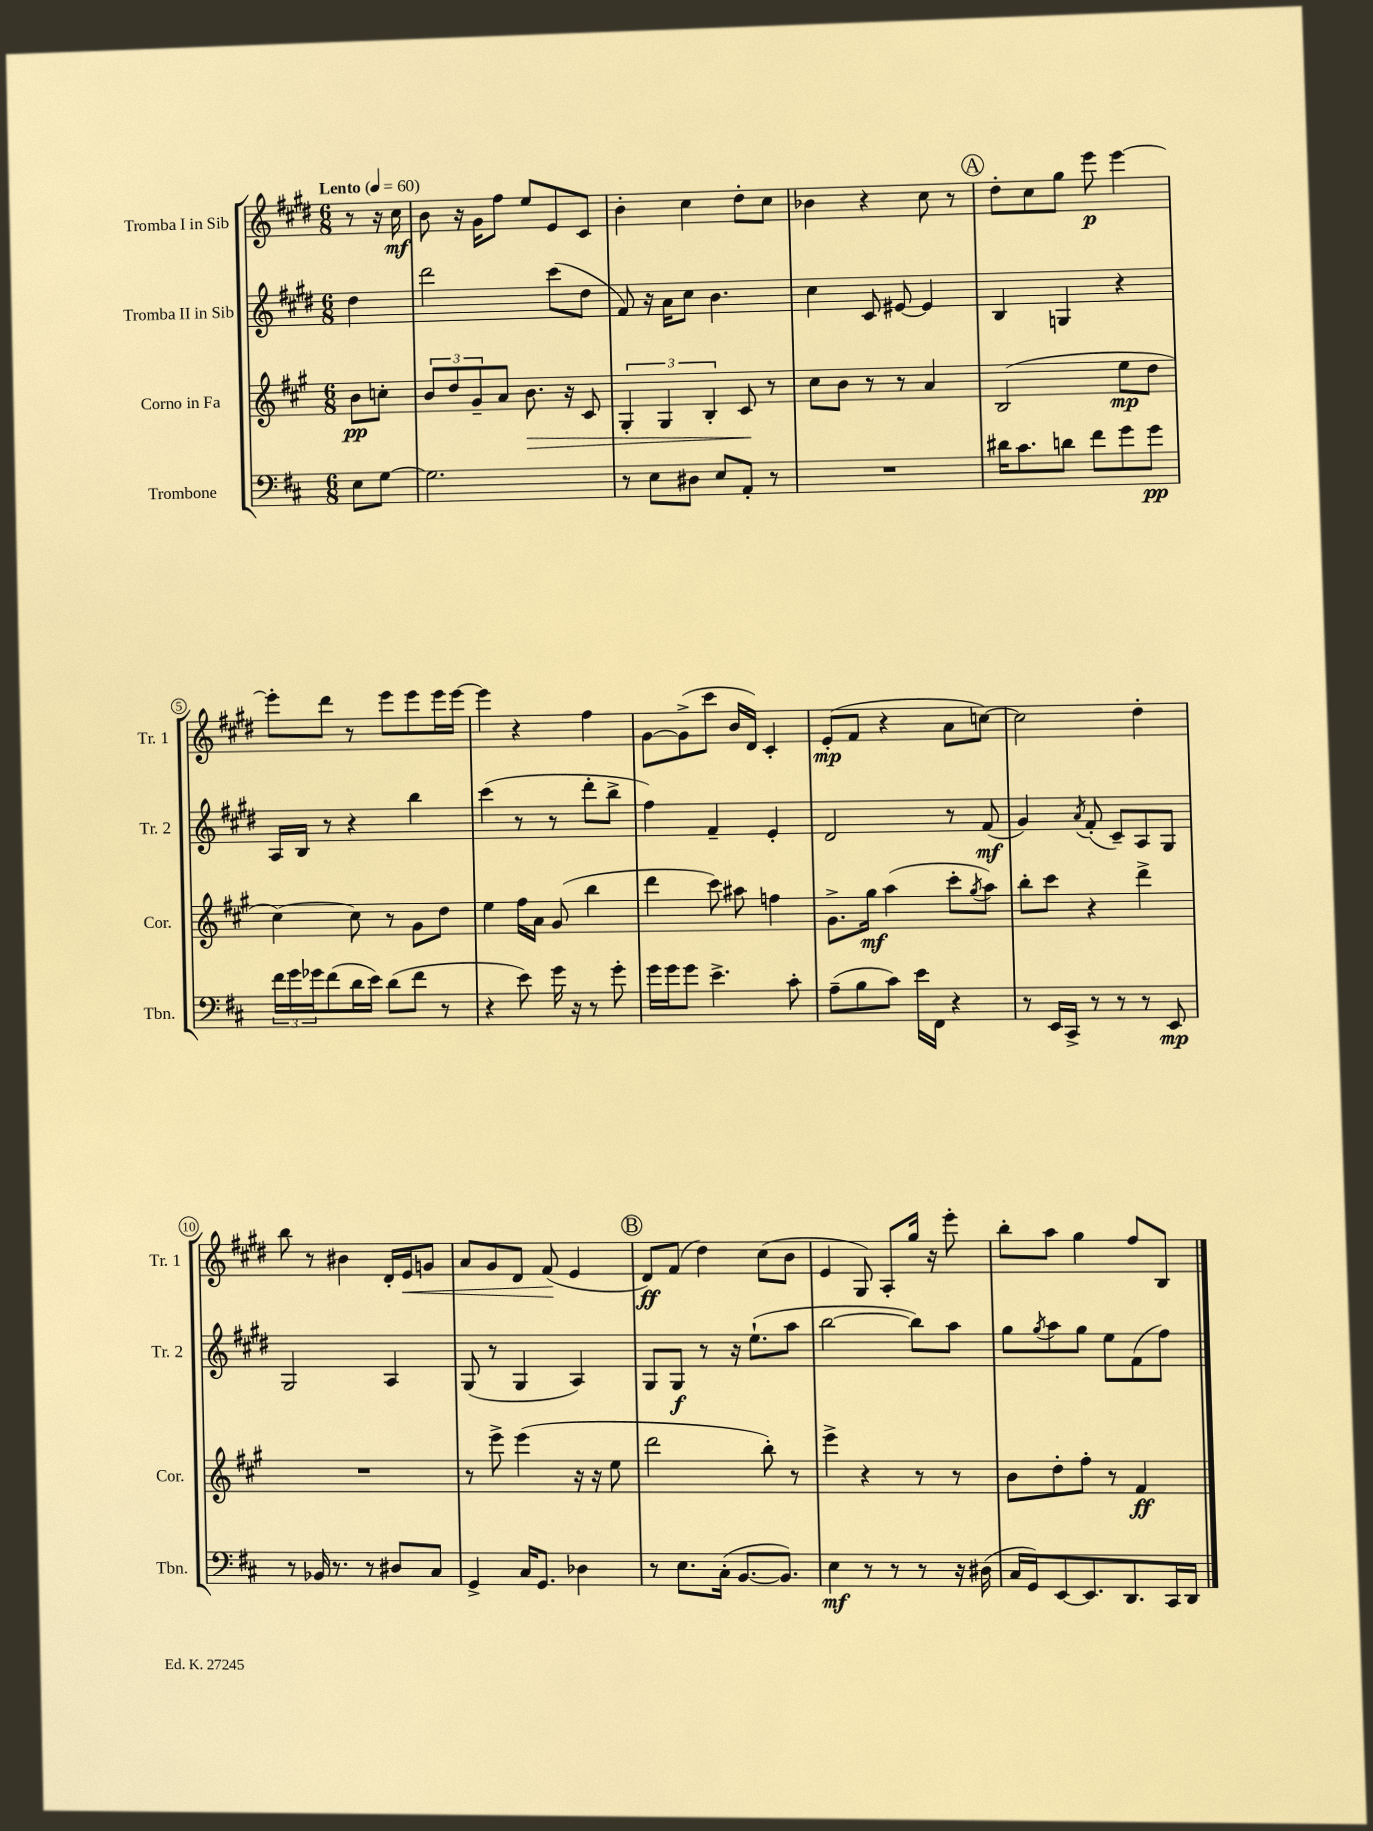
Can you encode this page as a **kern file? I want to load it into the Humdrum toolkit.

**kern	**kern	**kern	**kern
*staff4	*staff3	*staff2	*staff1
*clefF4	*clefG2	*clefG2	*clefG2
*k[f#c#]	*k[f#c#g#]	*k[f#c#g#d#]	*k[f#c#g#d#]
*M6/8	*M6/8	*M6/8	*M6/8
*MM60	*MM60	*MM60	*MM60
8E	8b	4dd#	8r
[8G	8cc'	.	16r
.	.	.	16cc#
=	=	=	=
2.G]	12b	2ddd#	8b
.	12dd	.	.
.	.	.	16r
.	12g#~	.	.
.	.	.	16g#
.	8a	.	8ff#
.	8.b	.	8ee
.	.	(8ccc#	8e
.	16r	.	.
.	8c#	8dd#	8c#
=	=	=	=
8r	6G#'	8f#)	4b'
8E	.	16r	.
.	6G#	.	.
.	.	16a	.
8D#	.	8cc#	4cc#
.	6B'	.	.
8E	.	4.b	.
8AA'	8c#	.	8dd#'
8r	8r	.	8cc#
=	=	=	=
2.r	8cc#	4cc#	4b-
.	8b	.	.
.	8r	8c#	4r
.	8r	[8e#	.
.	4a	4e#]	8cc#
.	.	.	8r
=	=	=	=
16d#	(2B	4B	8dd#'
8.c#	.	.	.
.	.	.	8cc#
8d	.	4G	8gg#
8f#	.	.	8eee
8g	8ee	4r	[4eee
8g	8dd	.	.
=	=	=	=
24f#	[4cc#)	16A	8eee']
24g	.	.	.
.	.	16B	.
24g-	.	.	.
(8f#	.	8r	8ddd#
16d	8cc#]	4r	8r
16e)	.	.	.
(8d	8r	.	8eee
8f#	8g#	4bb	8eee
8r	8dd	.	16eee
.	.	.	[16eee
=	=	=	=
4r	4ee	(4ccc#	4eee]
8e)	16ff#	8r	4r
.	16a	.	.
16g	(8g#	8r	.
16r	.	.	.
8r	4bb	8ddd#'	4ff#
8g'	.	8bb^	.
=	=	=	=
16g	4ddd	4ff#)	[8g#
16g	.	.	.
8g	.	.	(8g#^]
4.e^	8ccc#)	4f#~	8ccc#
.	8aa#	.	16b
.	.	.	16d#)
.	4ff	4e'	4c#'
8c#'	.	.	.
=	=	=	=
(8A~	8.g#^	2d#	(8e'
8B	.	.	8f#
.	16gg#	.	.
8c#)	(4aa	.	4r
16e	.	.	.
16FF#	.	.	.
4r	8ccc#'	8r	8a
.	8qgg#	.	.
.	8aa)	(8f#	[8cc)
=	=	=	=
8r	8bb'	4g#)	2cc]
16EE	8ccc#	.	.
16CC#^	.	.	.
.	.	8qa	.
8r	4r	(8f#'	.
8r	.	8c#~)	.
8r	4ddd^	8A	4dd#'
8EE	.	8G#	.
=	=	=	=
8r	2.r	2G#	8bb
16BB-	.	.	8r
8.r	.	.	.
.	.	.	4b#
8r	.	.	.
8D#	.	4A	16d#'
.	.	.	16e
8C#	.	.	8g
=	=	=	=
4GG^	8r	(8G#	8a
.	8eee^	8r	8g#
16C#	(4eee	4G#	8d#
8.GG	.	.	.
.	.	.	(8f#
4D-	16r	4A)	4e
.	16r	.	.
.	8ee	.	.
=	=	=	=
8r	2ddd	8G#	8d#)
8.E	.	8G#	(8f#
.	.	8r	4dd#)
(16C#'	.	.	.
[8.BB	.	16r	.
.	.	(8.ee`	.
.	8bb')	.	(8cc#
8.BB])	.	.	.
.	8r	8aa	8b
=	=	=	=
4E	4eee^	[2bb	4e
8r	4r	.	8G#)
8r	.	.	8A'
8r	8r	8bb])	16gg#
.	.	.	16r
16r	8r	8aa	8eee'
(16D#	.	.	.
=	=	=	=
16C#	8b	8gg#	8bb'
16GG)	.	.	.
.	.	8qgg#	.
[8EE	8dd'	8aa	8aa
8.EE]	8ff#'	8gg#	4gg#
.	8r	8ee	.
8.DD	.	.	.
.	4f#	(8f#	8ff#
16CC#	.	8ff#)	8B
16DD	.	.	.
==	==	==	==
*-	*-	*-	*-
